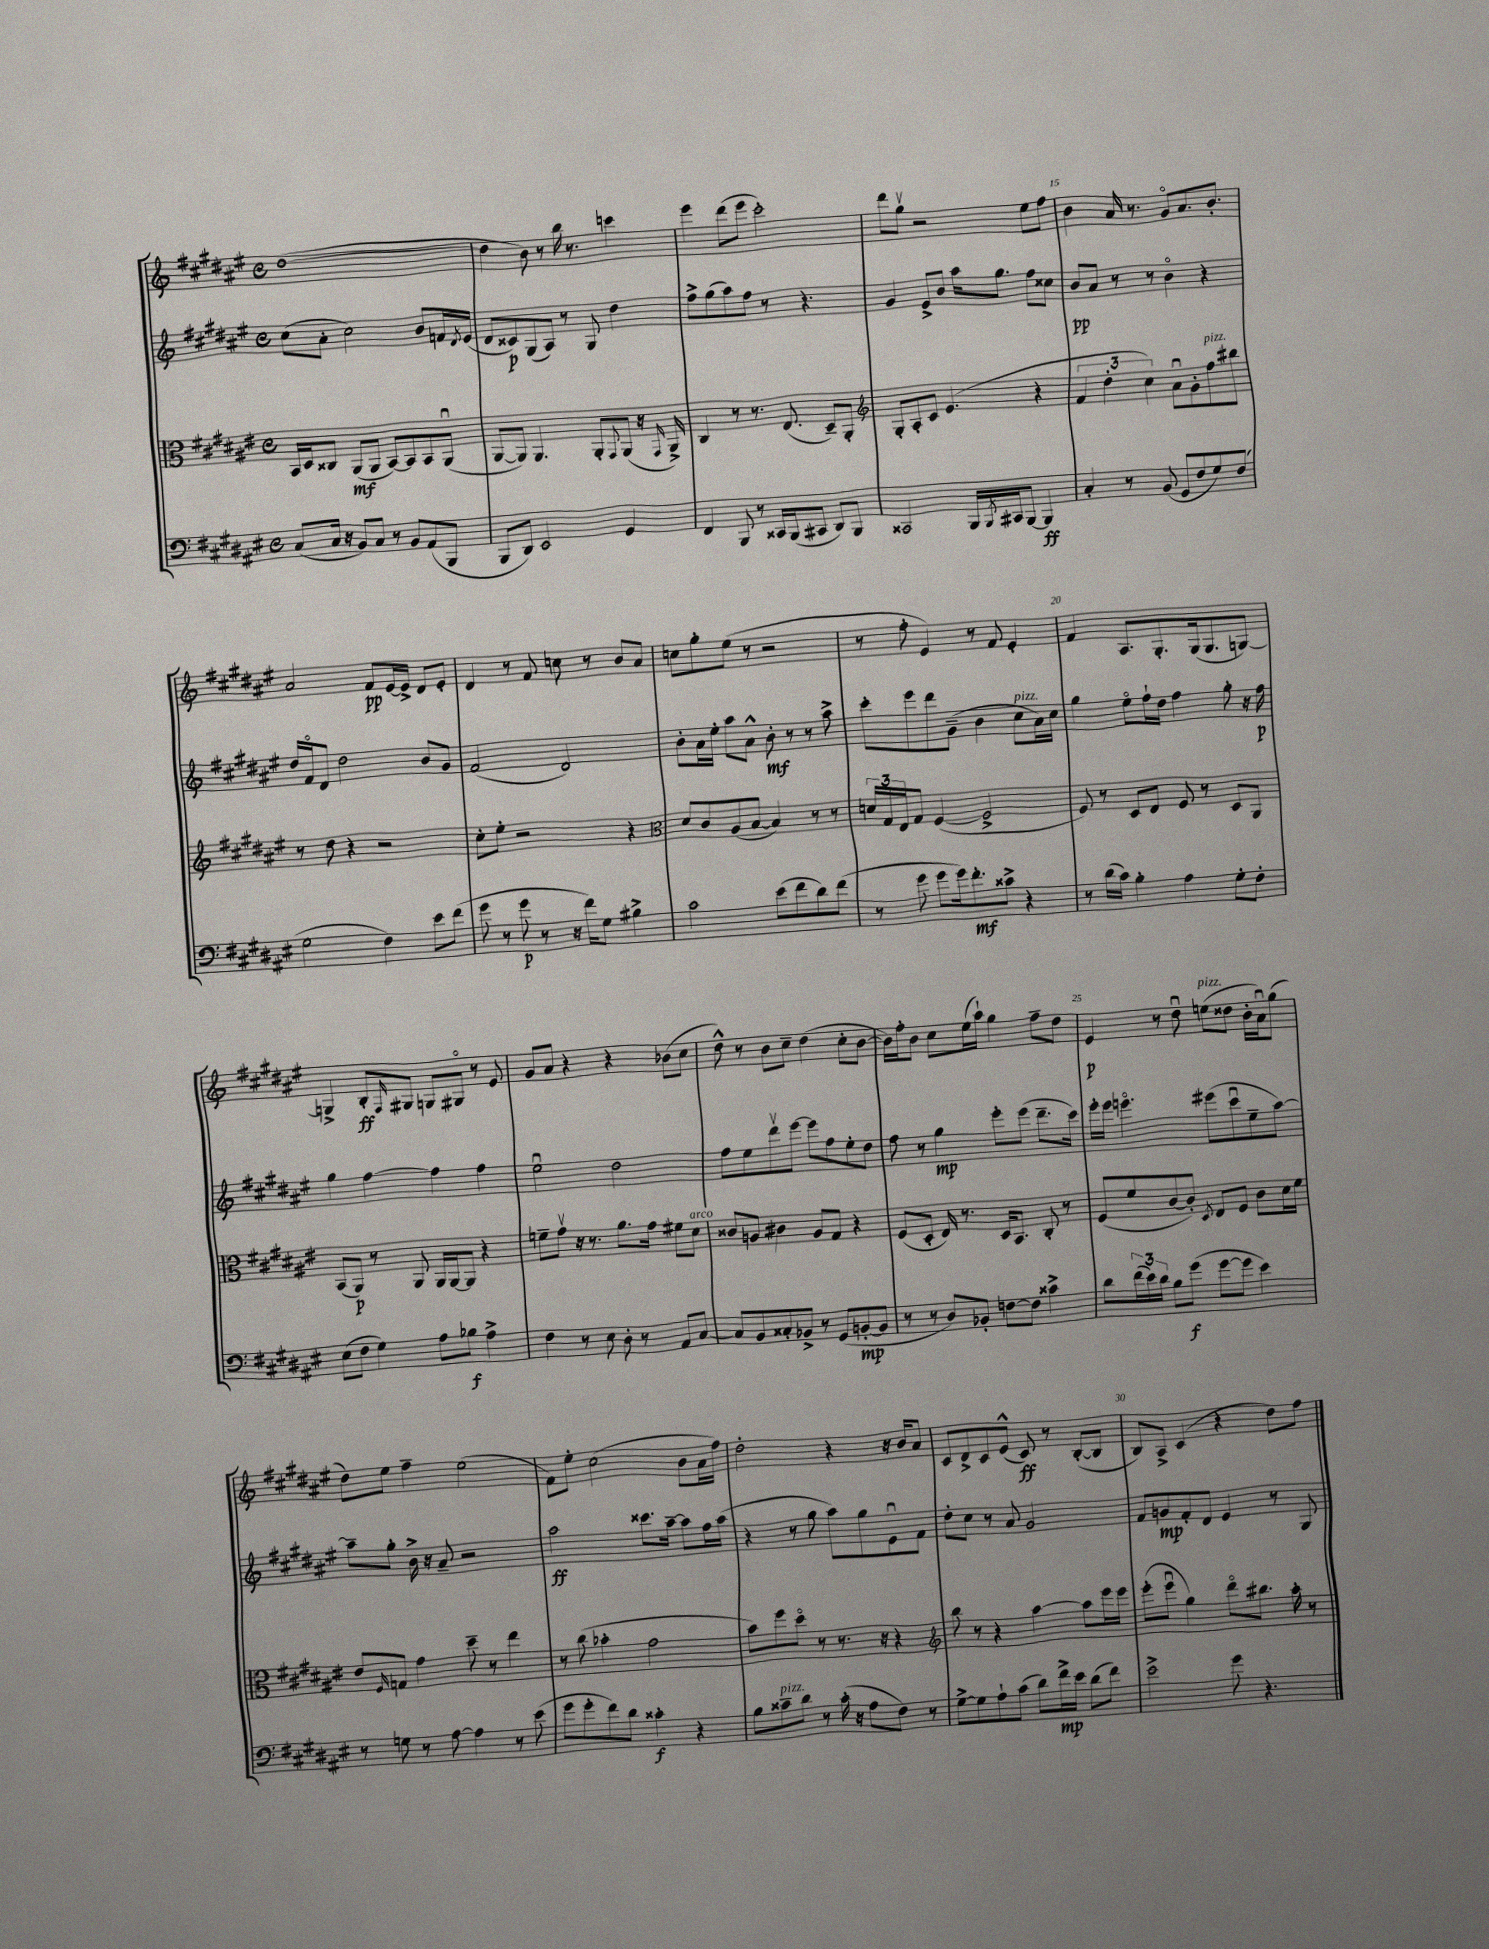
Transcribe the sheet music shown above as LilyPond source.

<<
\new StaffGroup <<
\new Staff = "s0" {
    \clef treble \key fis \major \defaultTimeSignature \time 4/4
    dis''1~( |
    dis''4 b'8) r8 b''16 r8. c'''4 |
    eis'''4 dis'''8( eis'''8 cis'''2-.) |
    dis'''8 gis''8\upbow r2 eis''8 fis''8 |
    b'4 ais'16 r8. gis'8\flageolet ais'8. b'8.-. |
    ais'2 fis'8\pp eis'16~ eis'16-> dis'8 eis'8-. |
    dis'4 r8 fis'8 c''8 r8 b'8 ais'8 |
    c''8 gis''8-. eis''8( r8 r2 |
    r8 fis''8-. eis'4) r8 fis'8 eis'4-. |
    fis'4 ais8. gis8.-. gis16( gis8. g8~) |
    g4-> b8-.\ff \grace { fis16 } gis8 g8 gis8\flageolet r8 eis'8 |
    gis'8 ais'8 r4 r4 bes'8( cis''8 |
    dis''8-^) r8 b'8 cis''8-- dis''4( cis''8-. b'8~ |
    b'16) fis''16-. b'8 cis''8 eis''16( ais''16-!) gis''4 fis''8-- dis''8 |
    eis'4\p r8 dis''8\downbow e''8^\markup { \italic "pizz." }( disis''8 b'16-. ais'16\downbow) gis''8( |
    dis''8) eis''8 fis''4-- eis''2( |
    fis'8) eis''8-. cis''2( b'8 ais'16 fis''16) |
    dis''2-. r4 r16 b'16 ais'8 |
    cis'8 dis'8-> cis'8 eis'8-^( cis'8\ff) r8 b8~-.( b8 |
    b8) ais8-> cis'4( r4 dis''8) fis''8 \bar "|." |
}
\new Staff = "s1" {
    \clef treble \key fis \major \defaultTimeSignature \time 4/4
    cis''8( ais'8-. cis''2) b'8 f'16 \acciaccatura { dis'8 } eis'16( |
    dis'8 cisis'8\p) gis8( ais8) r8 gis8 dis''4 |
    fis''8-> gis''8( ais''8) fis''8 r8 r4. |
    gis'4 eis'8-> b'8 ais''16 gis''8. fis''8 cisis''8 |
    b'8\pp ais'8 r8 r8 b'4\flageolet r4 |
    dis''16 fis'16\flageolet dis'8 dis''2 b'8 gis'8 |
    fis'2( dis'2) |
    b'8-. ais'16 eis''16-. ais''8 ais'8-^ b'8-.\mf r8 r8 ais''8-> |
    cis'''8-. eis'''8 dis'''8 gis'8--( b'4 cis''8^\markup { \italic "pizz." } ais'16) cis''16 |
    gis''4 eis''8\flageolet fis''16-! dis''16 fis''4 gis''8-. r16 fis''16\p |
    gis''4 fis''4~ fis''4 fis''4 |
    eis''2\downbow dis''2 |
    fis''8 eis''8 dis'''8\upbow eis'''8~ eis'''8 fis''8 eis''8-. dis''8 |
    fis''8 r8 gis''4\mp eis'''8-. eis'''8( dis'''8.-- cis'''16) |
    eis'''16-. eis'''16 e'''4.\flageolet eis'''8( cis'''8\downbow eis''8-- ais''8~) |
    ais''8-- gis''8-. b'16-> r16 ais'8-- r2 |
    ais''2\ff cisis'''8. ais''16~-- ais''8 fis''16 ais''16( |
    r4 r8 gis''8 ais''8) gis''8 eis'8\downbow fis'8 |
    dis''8-. cis''8 r8 ais'8 gis'2 |
    fis'8 g'8\mp fis'8-. dis'8 eis'4 r8 gis8 \bar "|." |
}
\new Staff = "s2" {
    \clef alto \key fis \major \defaultTimeSignature \time 4/4
    b,16 dis16 cisis8 ais,8\mf( ais,8 b,8~) b,8 b,8 ais,8\downbow( |
    ais,8~ ais,8) ais,4. ais,8-. \appoggiatura { gis,8 } ais,8( r16 \grace { gis,16 } ais,16->) |
    cis4 r8 r8. eis8.( dis8--) ais,8-. |
    \clef treble gis8-. ais8-. cis'8 eis'4.( r4 |
    \tuplet 3/2 { fis'4 dis''4-. cis''4) } ais'8\downbow gis'8-. fis''8^\markup { \italic "pizz." } bis''8 |
    r8 dis''8 r4 r2 |
    cis''8-. eis''8-. r2 r4 |
    \clef alto dis'8 cis'8 ais8( b8~ b4) r8 r8 |
    \tuplet 3/2 { d'16 gis16 eis16 } gis8 fis4~( fis2-> |
    fis8) r8 dis8 eis8 fis8 r8 dis8 ais,8 |
    b,8( ais,8\p) r8 ais,8 ais,16 ais,16~ ais,8 r4 |
    f'8-- gis'8\upbow r16 r8. ais'8. gis'16 fis'8 dis'8^\markup { \italic "arco" } |
    cisis'8 a8 cis'4 a8 gis8 r4 |
    fis8( dis8-. eis16) r8. dis16 b,8. cis8-. r8 |
    fis8( fis'8 cis'8~ cis'8-.) \acciaccatura { dis8 } eis8 fis8 cis'8 dis'16 fis'16 |
    eis'8 \grace { fis16 } g8 gis'4 dis''8-- r8 eis''4 |
    r8 cis''8( bes'4-. gis'2 |
    b'8) fis''8 dis''8\flageolet r8 r8. r16 r4 |
    \clef treble b''8 r8 r4 ais''4~ ais''8 eis'''16 eis'''16 |
    eis'''8-.( eis'''8\downbow gis''4) dis'''8\flageolet bis''8. ais''16-. r8 \bar "|." |
}
\new Staff = "s3" {
    \clef bass \key fis \major \defaultTimeSignature \time 4/4
    cis8( cis16 r16 b,8) cis8 r8 b,8 ais,8( b,,8 |
    b,,8 dis,8) eis,2 gis,4 |
    fis,4 b,,8 r8 cisis,16 b,,16( cis,8 dis,8) b,,8 |
    cisis,2 b,,16 \acciaccatura { b,,8 } cis,16 b,,8~ b,,4\ff |
    cis4-. r8 b,8( gis,8 fis8 gis8) fis8( |
    gis2 fis4) eis'8 fis'8( |
    gis'8 r8 gis'8\p r8 r16 fis'16) gis8 bis4-> |
    cis'2 eis'8( fis'8 dis'8) fis'8( |
    r8 gis'8 gis'8 gis'16) fis'8.-.\mf cisis'8-> r4 |
    r8 dis'16( cis'16) b4-. ais4 gis8-. fis8-. |
    eis8( fis8 gis4) ais8 bes8\f ais4-> |
    fis4 r8 eis8 dis8-. r8 ais,8 cis8~ |
    cis8 b,8 cisis8-. bes,8-> r8 gis,8( b,8~-.\mp b,8 |
    r8 r8 dis8) bes,8-. f8~ f8 cisis'4-> |
    dis'8 \tuplet 3/2 { fis'16( eis'16) dis'16 } b8 gis'8\f( gis'8~ gis'8 eis'4) |
    r8 g8 r8 ais8~ ais4 r8 eis'8( |
    gis'8 gis'8-. fis'8) dis'8 cisis'4-.\f r4 |
    b8 cisis'8--^\markup { \italic "pizz." } dis'8 r8 cisis'16-.( r16 ais8 fis8) r8 |
    gis8~-> gis8 ais8-! cis'8( dis'8) fis'16->\mp eis'16 dis'8( fis'8) |
    eis'2-> gis'8 r4. \bar "|." |
}
>>
>>
\layout { \context { \Score currentBarNumber = #11 \override BarNumber.break-visibility = ##(#f #t #t) barNumberVisibility = #(every-nth-bar-number-visible 5) } }
